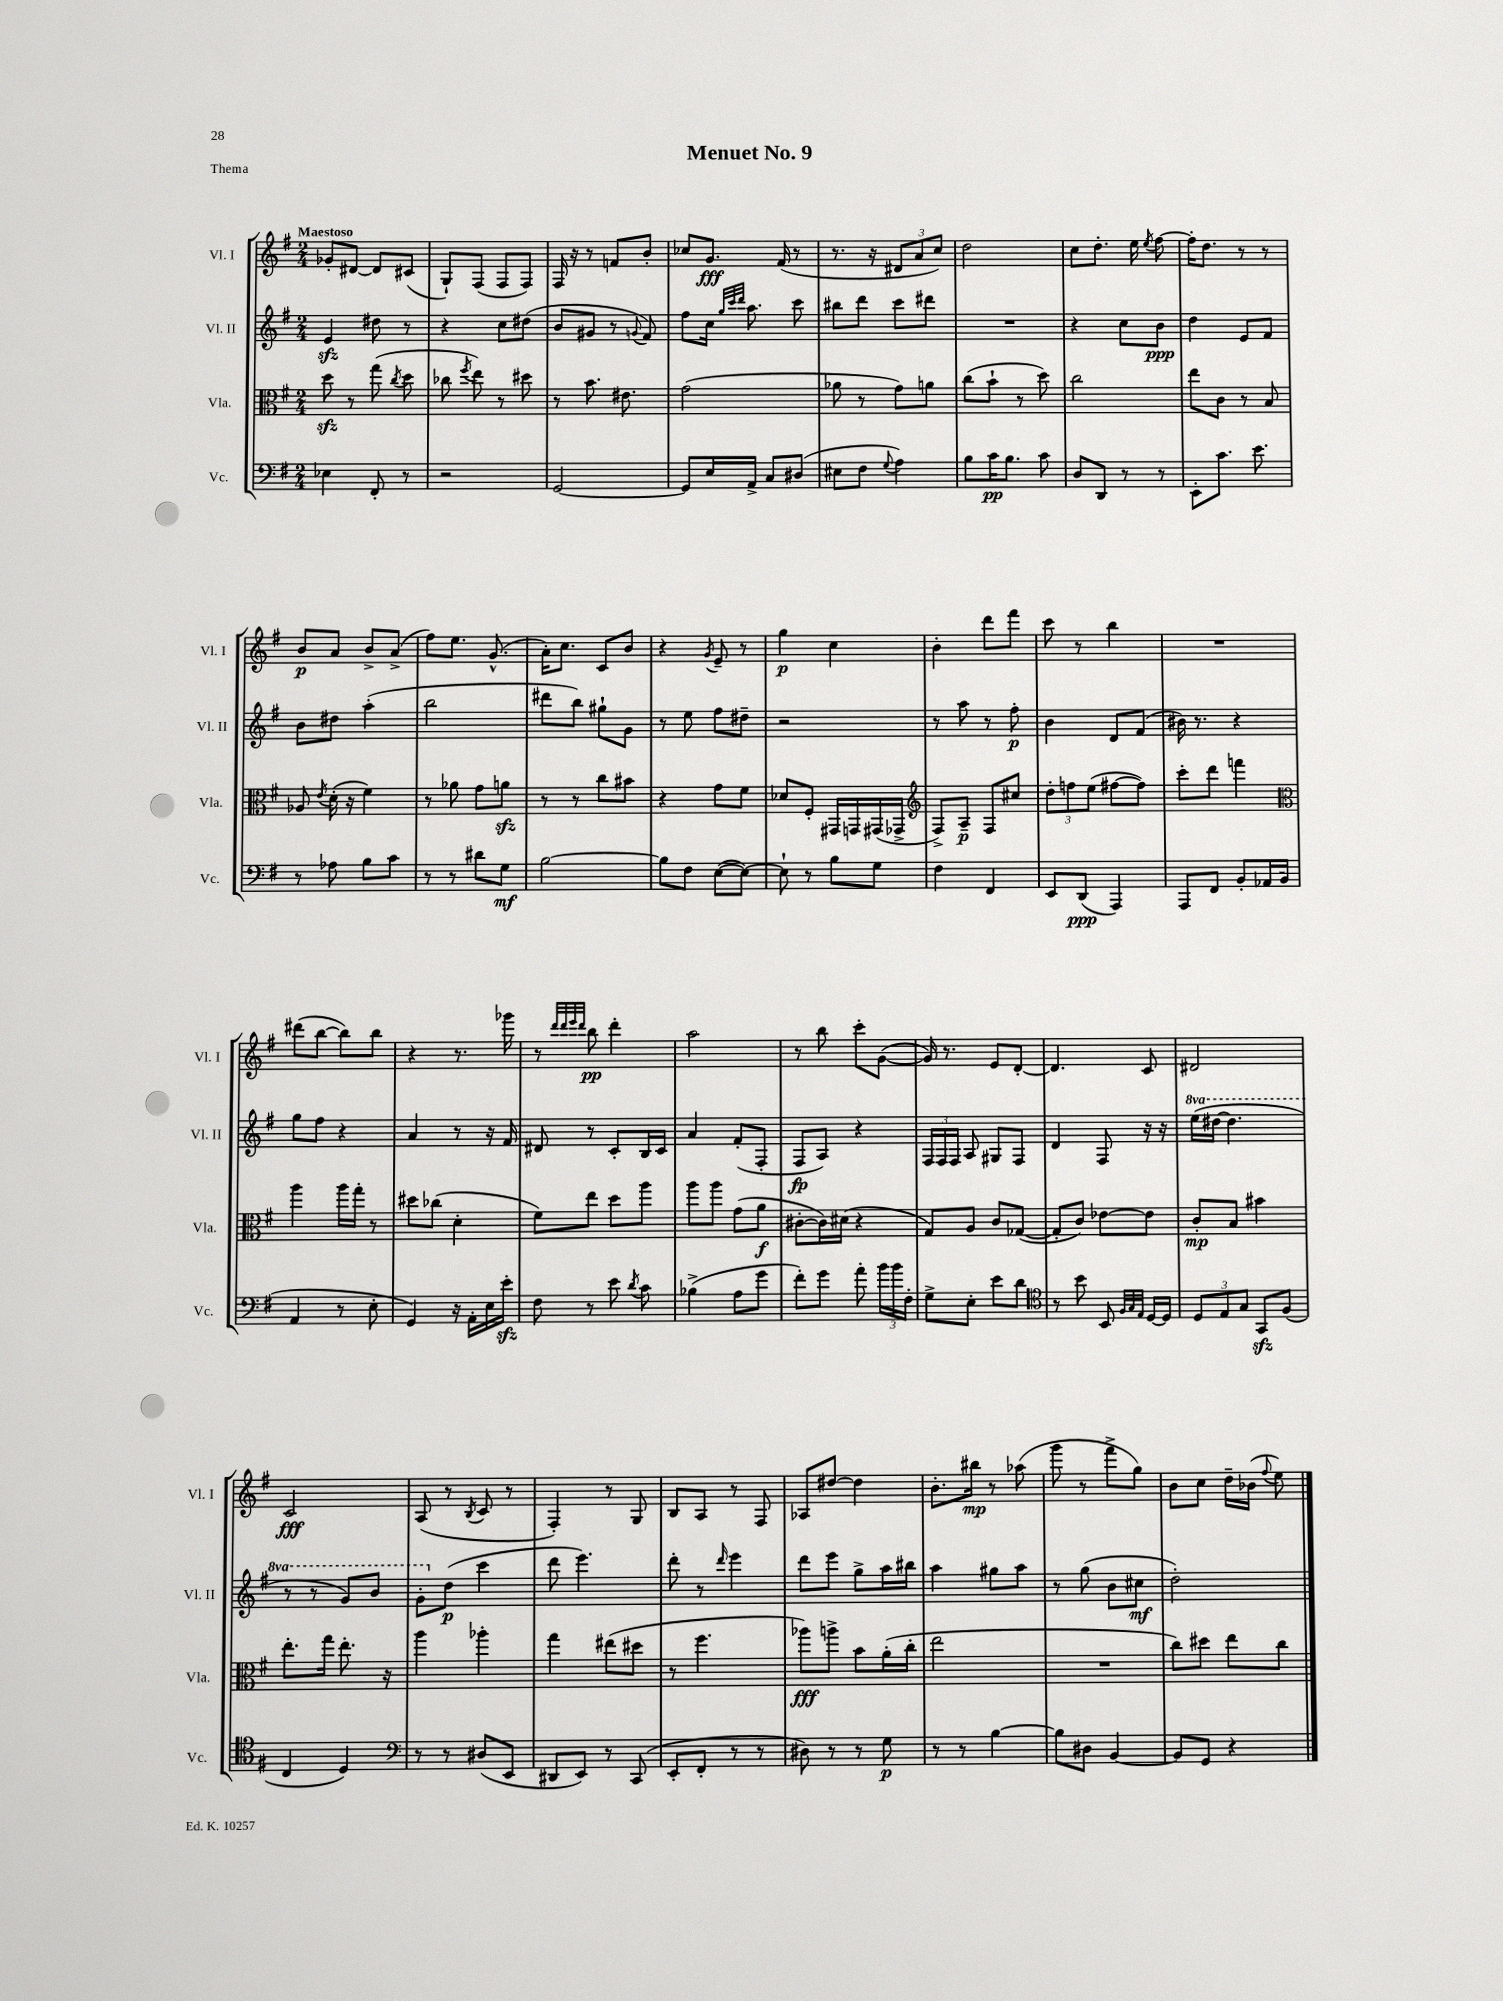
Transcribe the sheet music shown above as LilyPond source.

\header { title = "Menuet No. 9" piece = "Thema" }
<<
\new StaffGroup <<
\new Staff = "s0" \with { instrumentName = "Vl. I" shortInstrumentName = "Vl. I" } {
    \clef treble \key g \major \numericTimeSignature \time 2/4 \tempo "Maestoso"
    \autoBeamOff ges'8[-. dis'8]~ dis'8[ cis'8]( |
    g8[-!) fis8]( fis8[ fis8]) |
    fis16 r16 r8 f'8[ b'8]-. |
    ces''8[ g'8.]\fff fis'16( r8 |
    r8. r16 \tuplet 3/2 { dis'8[ a'8 c''8]) } |
    d''2 |
    c''8[ d''8.]-. e''16 \acciaccatura { e''8 } fis''8~ |
    fis''16[-. d''8.] r8 r8 |
    b'8[\p a'8] b'8[-> a'8]->( |
    fis''8[) e''8.] g'8.-^( |
    a'16[-.) c''8.] c'8[ b'8] |
    r4 \acciaccatura { g'8 } e'8-- r8 |
    g''4\p c''4 |
    b'4-. d'''8[ fis'''8] |
    c'''8 r8 b''4 |
    R2 |
    dis'''8[( b''8]~ b''8[) b''8] |
    r4 r8. ges'''16 |
    r8 \grace { d'''32[ d'''32 e'''32 d'''32] } b''8\pp d'''4-. |
    a''2 |
    r8 b''8 c'''8[-. g'8]~( |
    g'16) r8. e'8[ d'8]~-. |
    d'4. c'8 |
    dis'2 |
    c'2\fff |
    a8( r8 \acciaccatura { b8 } c'8 r8 |
    fis4-.) r8 g8 |
    b8[ a8] r8 fis8 |
    aes8[ dis''8]~ dis''4 |
    b'8.[-. bis''16]\mp r8 aes''8( |
    g'''8 r8 fis'''8[-> g''8]) |
    b'8[ c''8] d''16[-- bes'16]( \appoggiatura { fis''8 } e''8) \bar "|." |
}
\new Staff = "s1" \with { instrumentName = "Vl. II" shortInstrumentName = "Vl. II" } {
    \clef treble \key g \major \numericTimeSignature \time 2/4 \set Staff.ottavationMarkups = #ottavation-simple-ordinals
    \autoBeamOff e'4\sfz dis''8 r8 |
    r4 c''8[ dis''8]( |
    b'8[ gis'8] r8 \appoggiatura { g'8 } fis'8) |
    fis''8[ c''16] \grace { g''32[ c'''32 d'''32] } a''8. c'''8 |
    bis''8[ d'''8] c'''8[ dis'''8] |
    R2 |
    r4 c''8[ b'8]\ppp |
    d''4 e'8[ fis'8] |
    b'8[ dis''8] a''4-.( |
    b''2 |
    dis'''8[ b''8]) gis''8[-! g'8] |
    r8 e''8 fis''8[ dis''8]-- |
    r2 |
    r8 a''8 r8 fis''8-.\p |
    b'4 d'8[ fis'8]( |
    bis'16) r8. r4 |
    g''8[ fis''8] r4 |
    a'4 r8 r16 fis'16 |
    dis'8 r8 c'8[-. b16 c'16] |
    a'4 fis'8[-.( fis8]-. |
    fis8[\fp a8]) r4 |
    \tuplet 3/2 { fis16[ fis16 fis16] } a8 gis8[ fis8] |
    d'4 fis8 r16 r16 |
    \ottava #1 e'''16[( dis'''16]~ dis'''4. |
    r8 r8 g''8[) b''8] |
    g''8[-. \ottava #0 d''8]\p( c'''4 |
    d'''8 e'''4.) |
    d'''8-. r8 \grace { d'''16 } e'''4 |
    d'''8[ e'''8] g''8[-> a''16 bis''16] |
    a''4 gis''8[ a''8] |
    r8 g''8( b'8[ cis''8]\mf |
    d''2-.) \bar "|." |
}
\new Staff = "s2" \with { instrumentName = "Vla." shortInstrumentName = "Vla." } {
    \clef alto \key g \major \numericTimeSignature \time 2/4
    \autoBeamOff d''8\sfz r8 g''8( \acciaccatura { c''8 } d''8 |
    ces''8 \acciaccatura { fis''8 } e''8) r8 dis''8 |
    r8 b'8. eis'8. |
    g'2( |
    aes'8 r8 g'8[) a'8] |
    c''8[( b'8]-! r8 d''8) |
    c''2 |
    e''8[ c'8] r8 b8 |
    aes8 \acciaccatura { e'8 } d'16-.( r16 fis'4) |
    r8 aes'8 g'8[ a'8]\sfz |
    r8 r8 c''8[ bis'8] |
    r4 g'8[ fis'8] |
    des'8[ fis8]-. gis,16[ g,16 gis,16( ges,16]-> |
    \clef treble fis8[->) a8]--\p fis8[ cis''8] |
    \tuplet 3/2 { d''8[-. f''8 e''8]( } fis''8[~ fis''8]) |
    c'''8[-. d'''8] f'''4 |
    \clef alto a''4 a''16[ g''16]-. r8 |
    dis''8[ ces''8]( d'4-. |
    fis'8[) e''8] d''8[ a''8] |
    a''8[ a''8] g'8[( a'8]\f |
    cis'8[~-. cis'16) dis'16]( r4 |
    g8[) a8] c'8[ ges8]~( |
    ges8[-. c'8]) ees'8[~ ees'8] |
    c'8[-.\mp b8] bis'4 |
    e''8.[-. g''16] e''8.-. r16 |
    a''4 aes''4-. |
    g''4 eis''8[( dis''8] |
    r8 fis''4. |
    aes''8[\fff) a''8]-> b'8[ a'16-.( c''16]-. |
    e''2 |
    R2 |
    c''8[) dis''8] e''8[ c''8] \bar "|." |
}
\new Staff = "s3" \with { instrumentName = "Vc." shortInstrumentName = "Vc." } {
    \clef bass \key g \major \numericTimeSignature \time 2/4
    \autoBeamOff ees4 fis,8-. r8 |
    r2 |
    g,2~ |
    g,8[ e16 a,16]-> c8[ dis8]( |
    eis8[ fis8] \appoggiatura { g8 } a4) |
    b8[ c'16\pp b8.] c'8 |
    d8[ d,8] r8 r8 |
    e,8[-. c'8.] e'8. |
    r8 aes8 b8[ c'8] |
    r8 r8 dis'8[ g8]\mf |
    b2~ |
    b8[ fis8] e8[~( e8]~) |
    e8-! r8 b8[ g8] |
    fis4 fis,4 |
    e,8[ d,8]\ppp( a,,4) |
    a,,8[ fis,8] b,8[-. aes,16 b,16]( |
    a,4 r8 e8-. |
    g,4) r16 a,16[-. e16 e'16]-.\sfz |
    fis8 r8 e'8 \acciaccatura { d'8 } c'8 |
    bes4->( a8[ g'8] |
    fis'8[-.) g'8] a'8-. \tuplet 3/2 { b'16[ b'16 fis16]-. } |
    g8[-> e8]-. e'8[ d'8] |
    \clef tenor r8 b'8 b,8 \grace { fis32[ g32 e32] } d16[~ d16] |
    \tuplet 3/2 { d8[ e8 g8] } g,8[\sfz fis8]( |
    c4 d4) |
    \clef bass r8 r8 dis8[( e,8] |
    dis,8[ e,8]) r8 c,8( |
    e,8[-. fis,8]-. r8 r8 |
    dis8) r8 r8 g8\p |
    r8 r8 b4~ |
    b8[ dis8] b,4~ |
    b,8[ g,8] r4 \bar "|." |
}
>>
>>
\layout { \context { \Score \remove "Bar_number_engraver" } }
